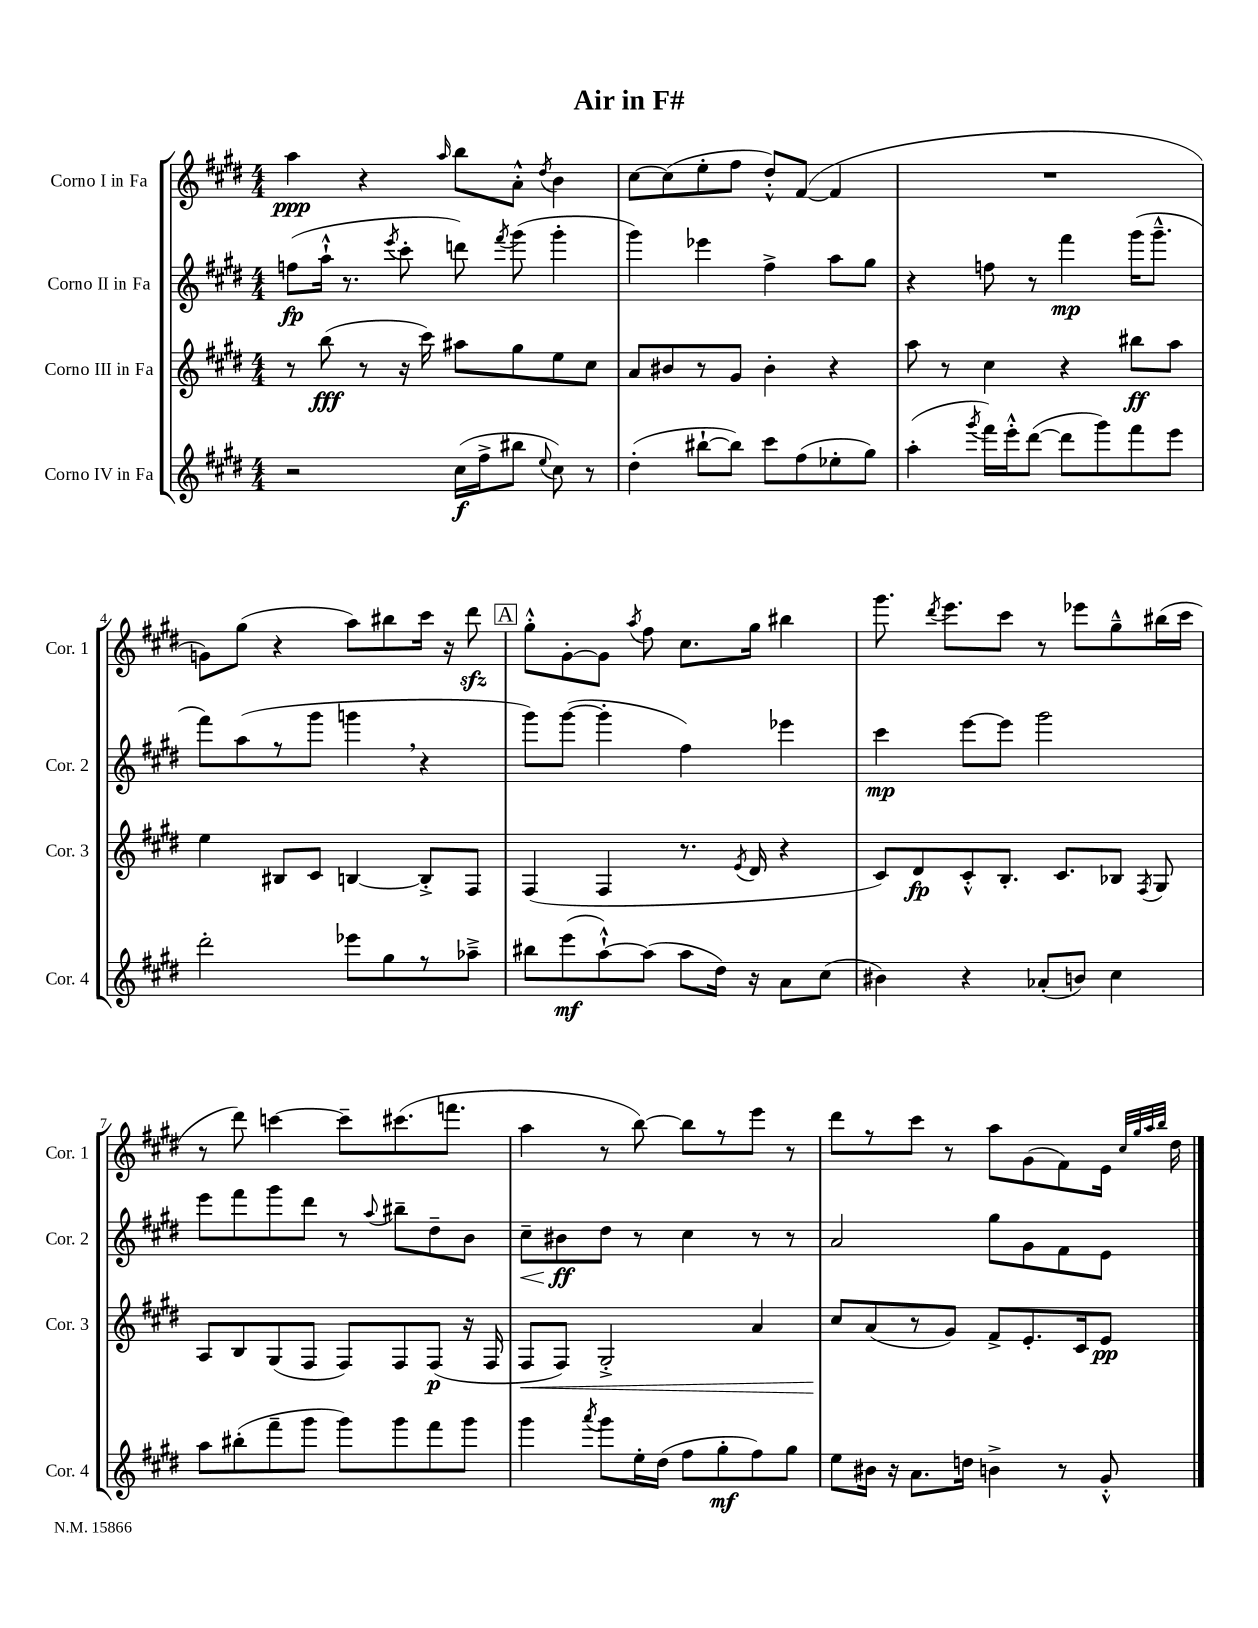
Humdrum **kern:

**kern	**dynam	**kern	**dynam	**kern	**dynam	**kern	**dynam
*part4	*part4	*part3	*part3	*part2	*part2	*part1	*part1
*staff4	*staff4	*staff3	*staff3	*staff2	*staff2	*staff1	*staff1
*I"Corno IV in Fa	*	*I"Corno III in Fa	*	*I"Corno II in Fa	*	*I"Corno I in Fa	*
*I'Cor. 4	*	*I'Cor. 3	*	*I'Cor. 2	*	*I'Cor. 1	*
*clefG2	*	*clefG2	*	*clefG2	*	*clefG2	*
*k[f#c#g#d#]	*	*k[f#c#g#d#]	*	*k[f#c#g#d#]	*	*k[f#c#g#d#]	*
*M4/4	*	*M4/4	*	*M4/4	*	*M4/4	*
=1	=1	=1	=1	=1	=1	=1	=1
2r	.	8r	.	(8ffn\L	fp	4aa\	ppp
.	.	(8bb\	fff	16aa`^^\Jk	.	.	.
.	.	.	.	8.r	.	.	.
.	.	8r	.	.	.	4r	.
.	.	.	.	8qeee/	.	.	.
.	.	16r	.	8ccc#'\	.	.	.
.	.	16ccc#\)	.	.	.	.	.
.	.	.	.	.	.	16qqaa/	.
(16cc#\LL	f	8aa#X\L	.	8dddn\)	.	8bb\L	.
16ff#^\J	.	.	.	.	.	.	.
.	.	.	.	8qfff#/	.	.	.
8bb#X\J	.	8gg#\	.	(8ggg#\	.	8a'^^\J	.
8qqee/	.	.	.	.	.	8qdd#/	.
8cc#\)	.	8ee\	.	4ggg#'\	.	4b\	.
8r	.	8cc#\J	.	.	.	.	.
=2	=2	=2	=2	=2	=2	=2	=2
(4dd#'\	.	8a/L	.	4ggg#\)	.	[8cc#\L	.
.	.	8b#X/	.	.	.	(8cc#\]	.
[8bb#X`\L	.	8r	.	4eee-X\	.	8ee'\	.
8bb#\J])	.	8g#/J	.	.	.	8ff#\J	.
8ccc#\L	.	4b#'\	.	4ff#^\	.	8dd#'^^/L)	.
(8ff#\	.	.	.	.	.	([8f#/J	.
8ee-X'\	.	4r	.	8aa\L	.	4f#/]	.
8gg#\J)	.	.	.	8gg#\J	.	.	.
=3	=3	=3	=3	=3	=3	=3	=3
(4aa'\	.	8aa\	.	4r	.	1r	.
.	.	8r	.	.	.	.	.
8qggg#/	.	.	.	.	.	.	.
16fff#\LL)	.	4cc#\	.	8ffn\	.	.	.
16eee'^^\J	.	.	.	.	.	.	.
([8ddd#\J	.	.	.	8r	.	.	.
8ddd#\L]	.	4r	.	4fff#\	mp	.	.
8ggg#\)	.	.	.	.	.	.	.
8fff#\	.	8bb#X\L	ff	(16ggg#\KL	.	.	.
.	.	.	.	8.ggg#~^^\J	.	.	.
8eee\J	.	8aa\J	.	.	.	.	.
!!LO:LB:g=z
=4	=4	=4	=4	=4	=4	=4	=4
2ddd#'\	.	4ee\	.	8fff#\L)	.	8gn\L)	.
.	.	.	.	(8aa\	.	(8gg#\J	.
.	.	8B#X/L	.	8r	.	4r	.
.	.	8c#/J	.	8ggg#\J	.	.	.
8eee-X\L	.	[4Bn/	.	4gggn,\	.	8aa\L)	.
8gg#\	.	.	.	.	.	8bb#X\	.
8r	.	8B'^/L]	.	4r	.	16ccc#\Jk	.
.	.	.	.	.	.	16r	.
8aa-X~^\J	.	8F#/J	.	.	.	8ddd#zz\	.
!!LO:REH:place=s1:t=A
=5	=5	=5	=5	=5	=5	=5	=5
8bb#X\L	.	(4F#/	.	8ggg#\L)	.	8gg#'^^\L	.
(8eee\	mf	.	.	([8ggg#\J	.	[8g#'\	.
[8aa`^^\)	.	4F#/	.	4ggg#'\]	.	8g#\J]	.
.	.	.	.	.	.	8qaa/	.
(8aa\J]	.	.	.	.	.	8ff#\	.
8aa\L	.	8.r	.	4ff#\)	.	8.cc#\L	.
16dd#\Jk)	.	.	.	.	.	.	.
.	.	8qe/	.	.	.	.	.
16r	.	16d#/	.	.	.	16gg#\Jk	.
8a\L	.	4r	.	4eee-X\	.	4bb#X\	.
(8cc#\J	.	.	.	.	.	.	.
=6	=6	=6	=6	=6	=6	=6	=6
4b#X\)	.	8c#/L)	.	4ccc#\	mp	8.ggg#\	.
.	.	8d#/	fp	.	.	.	.
.	.	.	.	.	.	8qddd#/	.
.	.	.	.	.	.	8.eee\L	.
4r	.	8c#'^^/	.	[8eee\L	.	.	.
.	.	8.B'/J	.	8eee\J]	.	8ccc#\J	.
(8a-X'/L	.	.	.	2ggg#\	.	8r	.
.	.	8.c#/L	.	.	.	.	.
8bn/J)	.	.	.	.	.	8eee-X\L	.
4cc#\	.	8B-X/J	.	.	.	8gg#~^^\	.
.	.	8qF#/	.	.	.	.	.
.	.	8G#/	.	.	.	(16bb#X\L	.
.	.	.	.	.	.	16ccc#\JJ	.
!!LO:LB:g=z
=7	=7	=7	=7	=7	=7	=7	=7
8aa\L	.	8A/L	.	8eee\L	.	8r	.
(8bb#X'\	.	8B/	.	8fff#\	.	8ddd#\)	.
8fff#~\	.	(8G#/	.	8ggg#\	.	[4cccn\	.
8ggg#\J	.	8F#/J	.	8ddd#\J	.	.	.
8ggg#\L)	.	8F#/L)	.	8r	.	8ccc~\L]	.
.	.	.	.	8qqaa/	.	.	.
8ggg#\	.	8F#/	.	8bb#X~\L	.	(8.ccc#X\	.
8fff#\	.	(8F#/J	p	8dd#~\	.	.	.
.	.	.	.	.	.	8.fffn\J	.
8ggg#\J	.	16r	.	8b\J	.	.	.
.	.	16F#/	.	.	.	.	.
=8	=8	=8	=8	=8	=8	=8	=8
!	!	!	!LO:HP:b	!	!LO:HP:b	!	!
4ggg#\	.	8F#/L	<	8cc#~\L	<	4aa\	.
.	.	8F#/J)	.	8b#X\	ff	.	.
8qaaa/	.	.	.	.	.	.	.
8ggg#\L	.	2G#'^/	.	8dd#\J	[	8r	.
16ee'\L	.	.	.	8r	.	[8bb\)	.
(16dd#\JJ	.	.	.	.	.	.	.
8ff#\L	.	.	.	4cc#\	.	8bb\L]	.
8gg#'\	mf	.	.	.	.	8r	.
8ff#\)	.	4a/	.	8r	.	8eee\J	.
8gg#\J	.	.	.	8r	.	8r	.
=9	=9	=9	=9	=9	=9	=9	=9
8ee\L	.	8cc#/L	.	2a/	.	8ddd#\L	.
16b#X\Jk	.	(8a/	[	.	.	8r	.
16r	.	.	.	.	.	.	.
8.a\L	.	8r	.	.	.	8ccc#\J	.
.	.	8g#/J)	.	.	.	8r	.
16ddn\Jk	.	.	.	.	.	.	.
4bn^\	.	8f#^/L	.	8gg#\L	.	8aa\L	.
.	.	8.e'/	.	8g#\	.	(8g#\	.
8r	.	.	.	8f#\	.	8f#\)	.
.	.	16c#/k	.	.	.	.	.
8g#'^^/	.	8e/J	pp	8e\J	.	16e\Jk	.
.	.	.	.	.	.	32qqcc#/LLL	.
.	.	.	.	.	.	32qqgg#/	.
.	.	.	.	.	.	32qqaa/	.
.	.	.	.	.	.	32qqbb/JJJ	.
.	.	.	.	.	.	16dd#\	.
==	==	==	==	==	==	==	==
*-	*-	*-	*-	*-	*-	*-	*-
